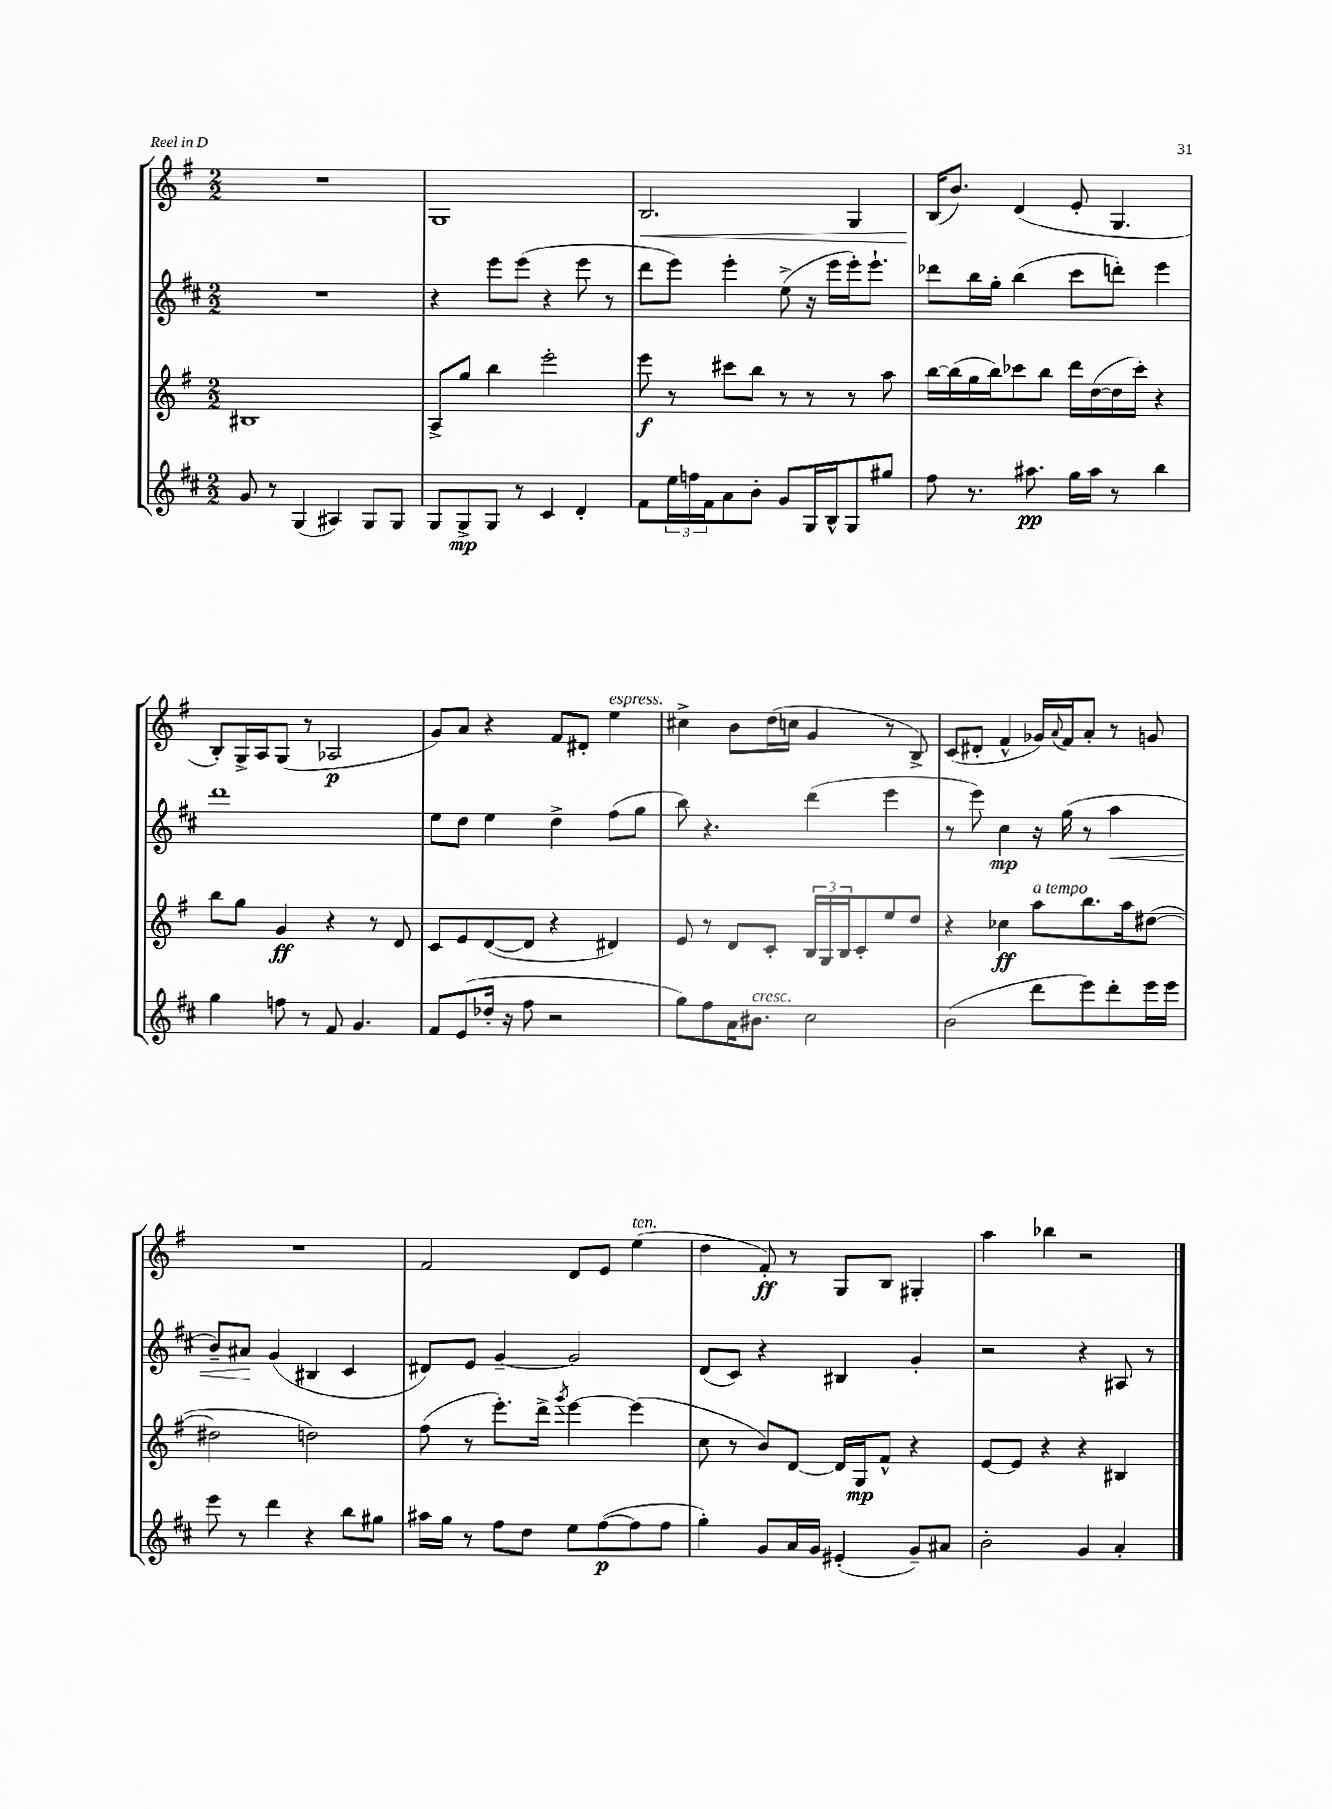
<<
\new StaffGroup <<
\new Staff = "s0" {
    \clef treble \key g \major \numericTimeSignature \time 2/2
    R1 |
    g1 |
    b2.\< g4 |
    b16\!( b'8.) d'4( e'8-. g4. |
    b8-.) g16-> a16 g8( r8 aes2\p |
    g'8) a'8 r4 fis'8 dis'8-. e''4^\markup { \italic "espress." } |
    cis''4-> b'8 d''16( c''16 g'4 r8 b8->) |
    c'8( dis'8-. fis'4-^ ges'16) \appoggiatura { a'8 } fis'16 a'8-. r8 g'8 |
    R1 |
    fis'2 d'8 e'8 e''4^\markup { \italic "ten." }( |
    d''4 fis'8-.\ff) r8 g8 b8 gis4-. |
    a''4 bes''4 r2 \bar "|." |
}
\new Staff = "s1" {
    \clef treble \key d \major \numericTimeSignature \time 2/2
    R1 |
    r4 e'''8 e'''8( r4 e'''8 r8 |
    d'''8 e'''8) e'''4-. e''8->( r16 e'''16 e'''16-.) e'''8.-! |
    des'''8 b''16 g''16-. b''4( cis'''8 d'''8-.) e'''4 |
    d'''1 |
    e''8 d''8 e''4 d''4-> fis''8( g''8 |
    b''8) r4. d'''4( e'''4 |
    r8 e'''8) cis''4\mp r16 g''16( r8 a''4\< |
    b'8--) ais'8\! g'4( bis4 cis'4 |
    dis'8) e'8 g'4~-- g'2 |
    d'8( cis'8) r4 bis4 g'4-. |
    r2 r4 ais8 r8 \bar "|." |
}
\new Staff = "s2" {
    \clef treble \key g \major \numericTimeSignature \time 2/2
    bis1 |
    a8-> g''8 b''4 e'''2-. |
    e'''8\f r8 cis'''8 b''8 r8 r8 r8 a''8 |
    b''16~ b''16( g''16 b''16) ces'''8 b''8 d'''16 d''16~( d''16 ces'''16-.) r4 |
    b''8 g''8 g'4\ff r4 r8 d'8 |
    c'8 e'8 d'8~( d'8 r4 dis'4) |
    e'8 r8 d'8 c'8-. \tuplet 3/2 { b16 g16 b16 } c'8-. e''8 d''8 |
    r4 ces''4\ff a''8^\markup { \italic "a tempo" } b''8. a''16 dis''8~( |
    dis''2 d''2) |
    fis''8( r8 e'''8.-.) d'''16-> \acciaccatura { g'''8 } e'''4~ e'''4( |
    c''8 r8 b'8) d'8~ d'16 g16\mp fis'8-^ r4 |
    e'8~ e'8 r4 r4 bis4 \bar "|." |
}
\new Staff = "s3" {
    \clef treble \key d \major \numericTimeSignature \time 2/2
    g'8 r8 g4( ais4) g8 g8 |
    g8 g8->\mp g8 r8 cis'4 d'4-. |
    fis'8 \tuplet 3/2 { e''16 f''16 fis'16 } a'8 b'8-. g'8 g16 b16-^ g8 gis''8 |
    fis''8 r8. ais''8.\pp g''16 ais''16 r8 b''4 |
    g''4 f''8 r8 fis'8 g'4. |
    fis'8 e'8( des''16-. r16 fis''8 r2 |
    g''8) fis''8 a'16 bis'8.^\markup { \italic "cresc." } cis''2 |
    b'2( d'''8 e'''8) d'''8-. e'''16 e'''16 |
    e'''8 r8 d'''4 r4 b''8 gis''8 |
    ais''16 g''16 r8 fis''8 d''8 e''8 fis''8~\p( fis''8 fis''8 |
    g''4-.) g'8 a'16 g'16 eis'4-.( g'8--) ais'8 |
    b'2-. g'4 a'4-. \bar "|." |
}
>>
>>
\layout { \context { \Score \remove "Bar_number_engraver" } }
